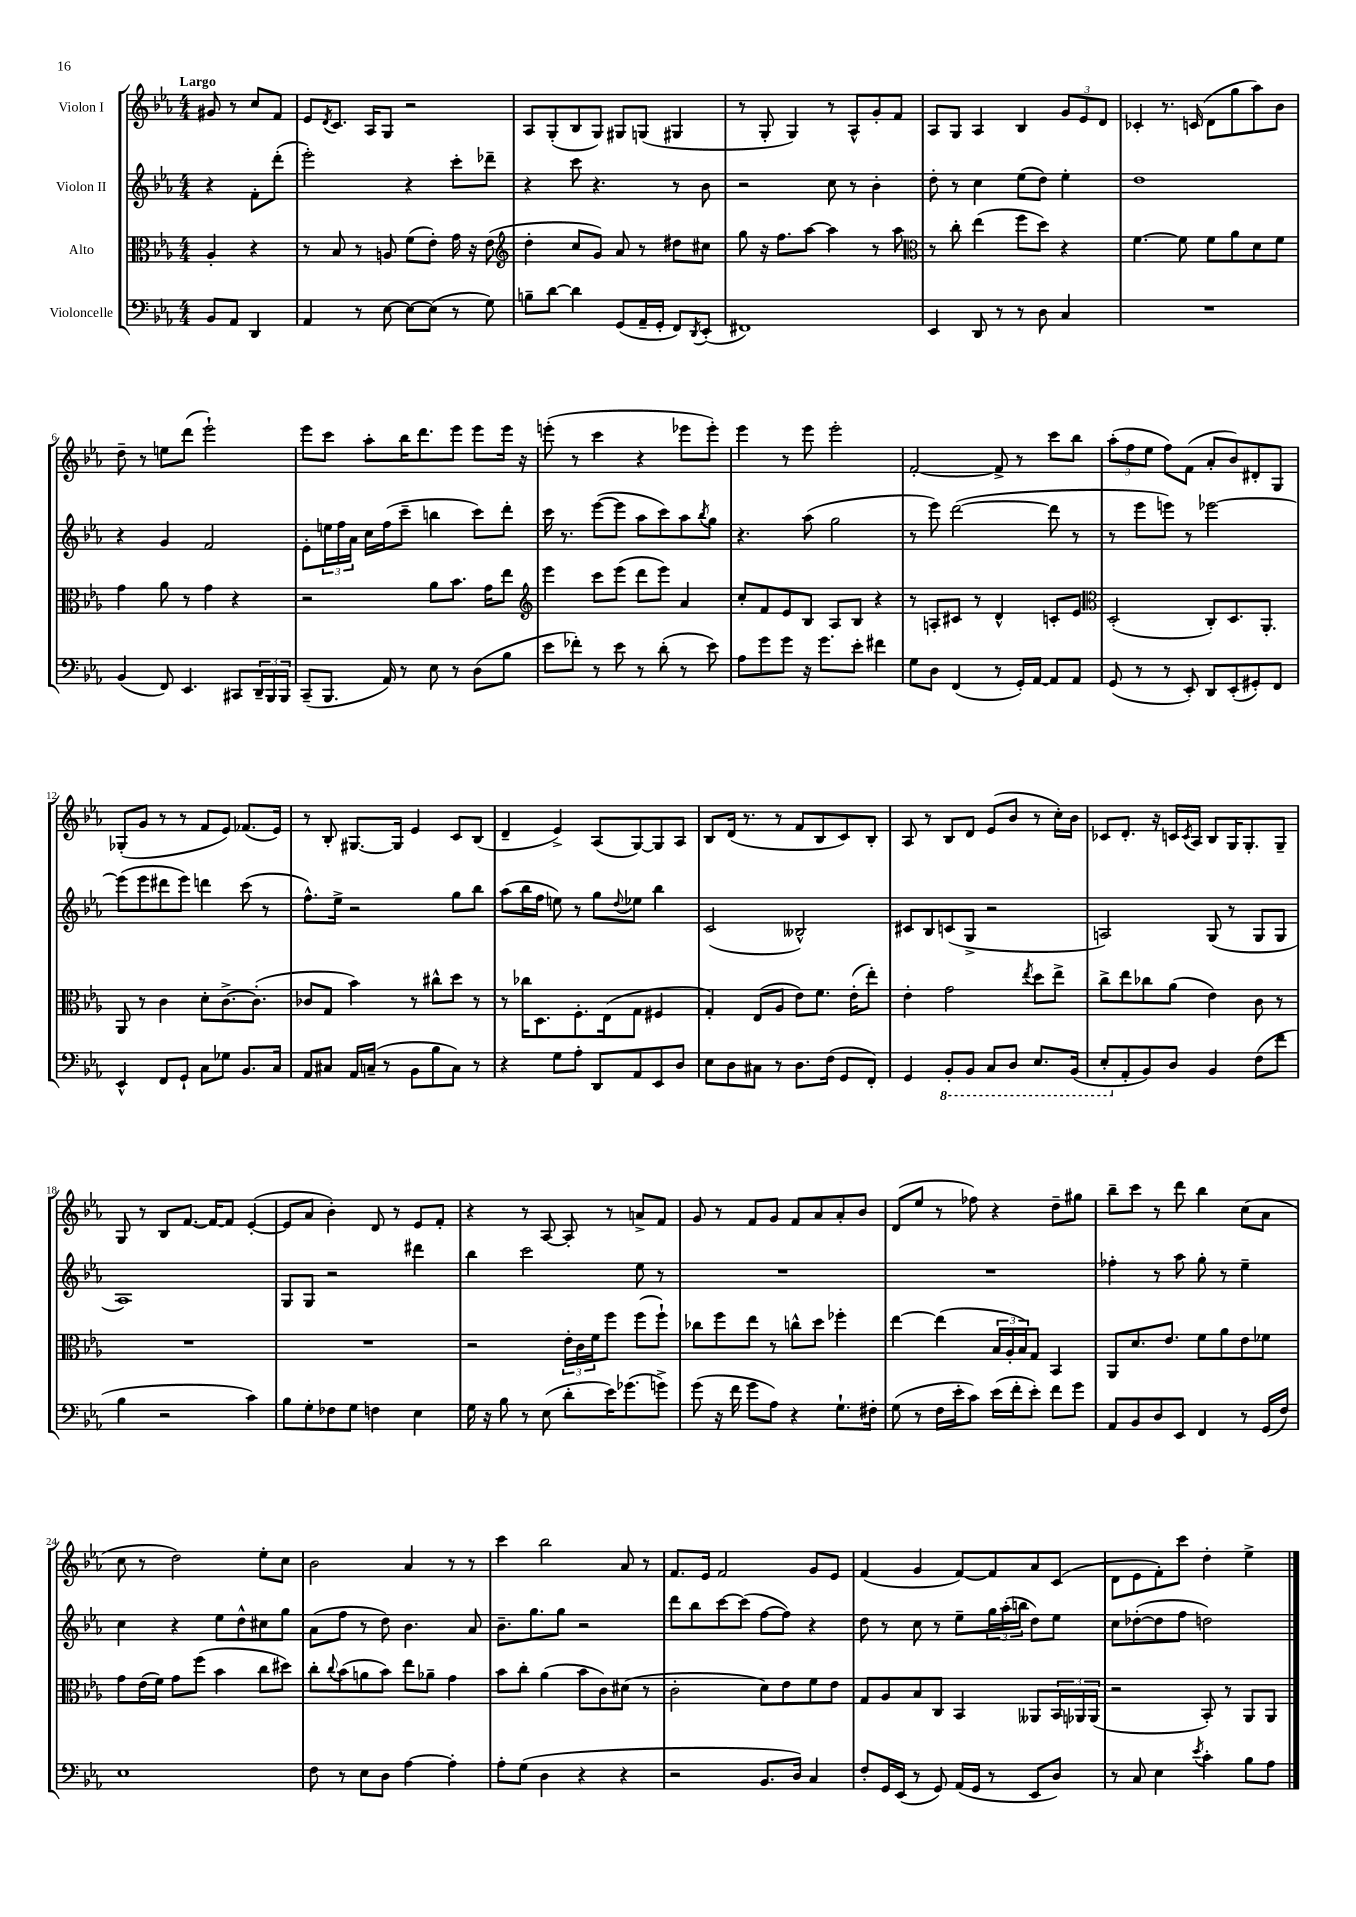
<<
\new StaffGroup <<
\new Staff = "s0" \with { instrumentName = "Violon I" } {
    \clef treble \key ees \major \numericTimeSignature \time 4/4 \partial 2 \tempo "Largo"
    gis'8 r8 c''8 f'8 |
    ees'8 \acciaccatura { d'8 } c'8. aes16 g8 r2 |
    aes8 g8-.( bes8 g8) gis8 g8( gis4 |
    r8 g8-. g4) r8 aes8-^ g'8-. f'8 |
    aes8 g8 aes4 bes4 \tuplet 3/2 { g'8 ees'8 d'8 } |
    ces'4-. r8. c'16( d'8 g''8 aes''8) bes'8 |
    d''8-- r8 e''8 d'''8( ees'''2-!) |
    ees'''8 c'''8 aes''8-. bes''16 d'''8. ees'''8 ees'''8 ees'''16 r16 |
    e'''8-.( r8 c'''4 r4 ees'''8 ees'''8-.) |
    ees'''4 r8 ees'''8 ees'''2-. |
    f'2~-. f'8-> r8 c'''8 bes''8 |
    \tuplet 3/2 { aes''8-.( f''8 ees''8 } f''8) f'8( aes'8-. bes'8) dis'8-. g8 |
    ges8-.( g'8 r8 r8 f'8 ees'8) fes'8.( ees'16) |
    r8 bes8-. gis8.~ gis16 ees'4 c'8 bes8( |
    d'4-- ees'4->) aes8( g8~) g8 aes8 |
    bes8 d'16( r8. r8 f'8 bes8 c'8) bes8-. |
    aes8 r8 bes8 d'8 ees'8( bes'8 r8 c''16-.) bes'16 |
    ces'8 d'8.-. r16 c'16 \acciaccatura { c'8 } aes16 bes8 g16 g8.-. g8-- |
    g8 r8 bes8 f'8.~ f'16~ f'8 ees'4~-.( |
    ees'8 aes'8 bes'4-.) d'8 r8 ees'8 f'8-. |
    r4 r8 aes8~ aes8-. r8 a'8-> f'8 |
    g'8 r8 f'8 g'8 f'8 aes'8 aes'8-. bes'8 |
    d'8( ees''8 r8 fes''8) r4 d''8-- gis''8 |
    bes''8-- c'''8 r8 d'''8 bes''4 c''8( aes'8 |
    c''8 r8 d''2) ees''8-. c''8 |
    bes'2 aes'4 r8 r8 |
    c'''4 bes''2 aes'8 r8 |
    f'8. ees'16 f'2 g'8 ees'8 |
    f'4( g'4 f'8~) f'8 aes'8 c'8( |
    d'8 ees'8 f'8-.) c'''8 d''4-. ees''4-> \bar "|." |
}
\new Staff = "s1" \with { instrumentName = "Violon II" } {
    \clef treble \key ees \major \numericTimeSignature \time 4/4 \partial 2
    r4 f'8-. d'''8-.( |
    ees'''2-.) r4 c'''8-. des'''8-- |
    r4 c'''8 r4. r8 bes'8 |
    r2 c''8 r8 bes'4-. |
    d''8-. r8 c''4 ees''8( d''8) ees''4-. |
    d''1 |
    r4 g'4 f'2 |
    ees'8-. \tuplet 3/2 { e''16 f''16 aes'16 } c''16 f''16( c'''8-- b''4 c'''8) d'''8-. |
    c'''16 r8. ees'''8~( ees'''8 aes''8 c'''8) aes''8 \acciaccatura { bes''8 } g''8 |
    r4. aes''8( g''2 |
    r8 ees'''8) d'''2~( d'''8 r8 |
    r8 ees'''8 e'''8) r8 ees'''2~ |
    ees'''8( ees'''8 dis'''8 ees'''8) d'''4 c'''8( r8 |
    f''8.-^) ees''16-> r2 g''8 bes''8 |
    aes''8( bes''16 f''16 e''8) r8 g''8 \appoggiatura { d''8 } ees''8 bes''4 |
    c'2( beses2-^) |
    cis'8 bes8 c'8( g8-> r2 |
    a2) g8( r8 g8 g8 |
    aes1) |
    g8 g8 r2 dis'''4 |
    bes''4 c'''2 ees''8 r8 |
    R1 |
    R1 |
    fes''4-. r8 aes''8 g''8-. r8 ees''4-- |
    c''4 r4 ees''8 d''8-^ cis''8 g''8 |
    aes'8( f''8 r8 d''8) bes'4. aes'8 |
    bes'8.-- g''8. g''8 r2 |
    d'''8 bes''8 c'''8~ c'''8( f''8~ f''8) r4 |
    d''8 r8 c''8 r8 ees''8-- \tuplet 3/2 { g''16 aes''16-.( b''16 } d''8) ees''8 |
    c''8 des''8~-.( des''8 f''8 d''2) \bar "|." |
}
\new Staff = "s2" \with { instrumentName = "Alto" } {
    \clef alto \key ees \major \numericTimeSignature \time 4/4 \partial 2
    aes4-. r4 |
    r8 bes8 r8 a8 f'8( ees'8-.) g'16 r16 ees'8( |
    \clef treble d''4-. c''8 g'8) aes'8 r8 dis''8 cis''8 |
    g''8 r16 f''8. aes''8~ aes''4 r8 aes''8 |
    \clef alto r8 c''8-. ees''4( f''8 d''8) r4 |
    f'4.~ f'8 f'8 aes'8 d'8 f'8 |
    g'4 aes'8 r8 g'4 r4 |
    r2 aes'8 bes'8. g'16 ees''8 |
    \clef treble ees'''4 c'''8 ees'''8( d'''8 ees'''8) aes'4 |
    c''8-. f'8 ees'8 bes8 aes8 bes8 r4 |
    r8 a8-. cis'8 r8 d'4-^ c'8-. ees'8 |
    \clef alto d2-.( c8-.) d8. aes,8.-. |
    aes,8 r8 c'4 d'8-. c'8.~-> c'8.-.( |
    ces'8 g8 bes'4) r8 cis''8-^ d''8 r8 |
    r8 ces''16 d8. f8.-. ees16( g8 fis4 |
    g4-.) ees8( aes8 ees'8) f'8. ees'16-.( ees''8-.) |
    ees'4-. g'2 \acciaccatura { ees''8 } d''8 ees''8-> |
    c''8-> ees''8 ces''8 aes'8( ees'4) c'8 r8 |
    R1 |
    R1 |
    r2 \tuplet 3/2 { ees'16-. c'16 f'16 } f''8 f''8( f''8-!) |
    ces''8 f''8 ees''8 r8 c''8-^ d''8 fes''4-. |
    ees''4~ ees''4( \tuplet 3/2 { bes16 aes16-. bes16) } g8 bes,4 |
    aes,8 d'8. ees'8. f'8 aes'8 ees'8 fes'8 |
    g'8 ees'16( f'16) g'8 f''8( bes'4 c''8 dis''8) |
    c''8-. \appoggiatura { c''8 } bes'8( a'8 bes'8) ees''8 aes'8-- g'4 |
    bes'8 c''8-. aes'4( bes'8 c'8) dis'8( r8 |
    c'2-. d'8) ees'8 f'8 ees'8 |
    g8 aes8 bes8 c8 bes,4 aeses,8 \tuplet 3/2 { bes,16 aes,16 aes,16( } |
    r2 bes,8-.) r8 aes,8 aes,8 \bar "|." |
}
\new Staff = "s3" \with { instrumentName = "Violoncelle" } {
    \clef bass \key ees \major \numericTimeSignature \time 4/4 \partial 2
    bes,8 aes,8 d,4 |
    aes,4 r8 ees8~ ees8~ ees8( r8 g8) |
    b8-- d'8~ d'4 g,8( aes,16-- g,16-. f,8) \acciaccatura { d,8 } ees,8-.( |
    fis,1) |
    ees,4 d,8 r8 r8 d8 c4 |
    R1 |
    bes,4( f,8) ees,4. cis,8 \tuplet 3/2 { d,16-- bes,,16 bes,,16 } |
    c,8--( bes,,8. aes,16) r8 ees8 r8 d8( bes8 |
    ees'8 fes'8-.) r8 ees'8 r8 d'8-.( r8 ees'8) |
    aes8 g'8 g'8 r16 g'8. ees'8-. fis'4 |
    g8 d8 f,4( r8 g,16-.) aes,16~ aes,8 aes,8 |
    g,8( r8 r8 ees,8-.) d,8 ees,8-.( gis,8-.) f,8 |
    ees,4-^ f,8 g,8-! c8 ges8 bes,8. c16 |
    aes,8 cis8 aes,16 c16--( r8 bes,8 bes8 c8) r8 |
    r4 g8 aes8-. d,8 aes,8 ees,8 d8 |
    ees8 d8 cis8 r8 d8. f16( g,8 f,8-.) |
    g,4 \ottava #-1 bes,,8-. bes,,8 c,8 d,8 ees,8. bes,,16( |
    ees,8-. \ottava #0 aes,8-. bes,8) d8 bes,4 f8( f'8 |
    bes4 r2 c'4) |
    bes8 g8-. fes8 g8 f4 ees4 |
    g16 r16 bes8 r8 ees8( d'8-. ees'16) ges'8.( g'8->) |
    g'8( r16 f'16 g'8 aes8) r4 g8.-! fis16-. |
    g8( r8 f16 ees'16-. c'8) ees'16( f'16-. ees'8-.) f'8 g'8 |
    aes,8 bes,8 d8 ees,8 f,4 r8 g,16( f16) |
    ees1 |
    f8 r8 ees8 d8 aes4~ aes4-. |
    aes8-. g8( d4 r4 r4 |
    r2 bes,8. d16) c4 |
    f8-. g,16 ees,16( r8 g,8) aes,16( g,16 r8 ees,8 d8) |
    r8 c8 ees4 \acciaccatura { ees'8 } c'4-. bes8 aes8 \bar "|." |
}
>>
>>
